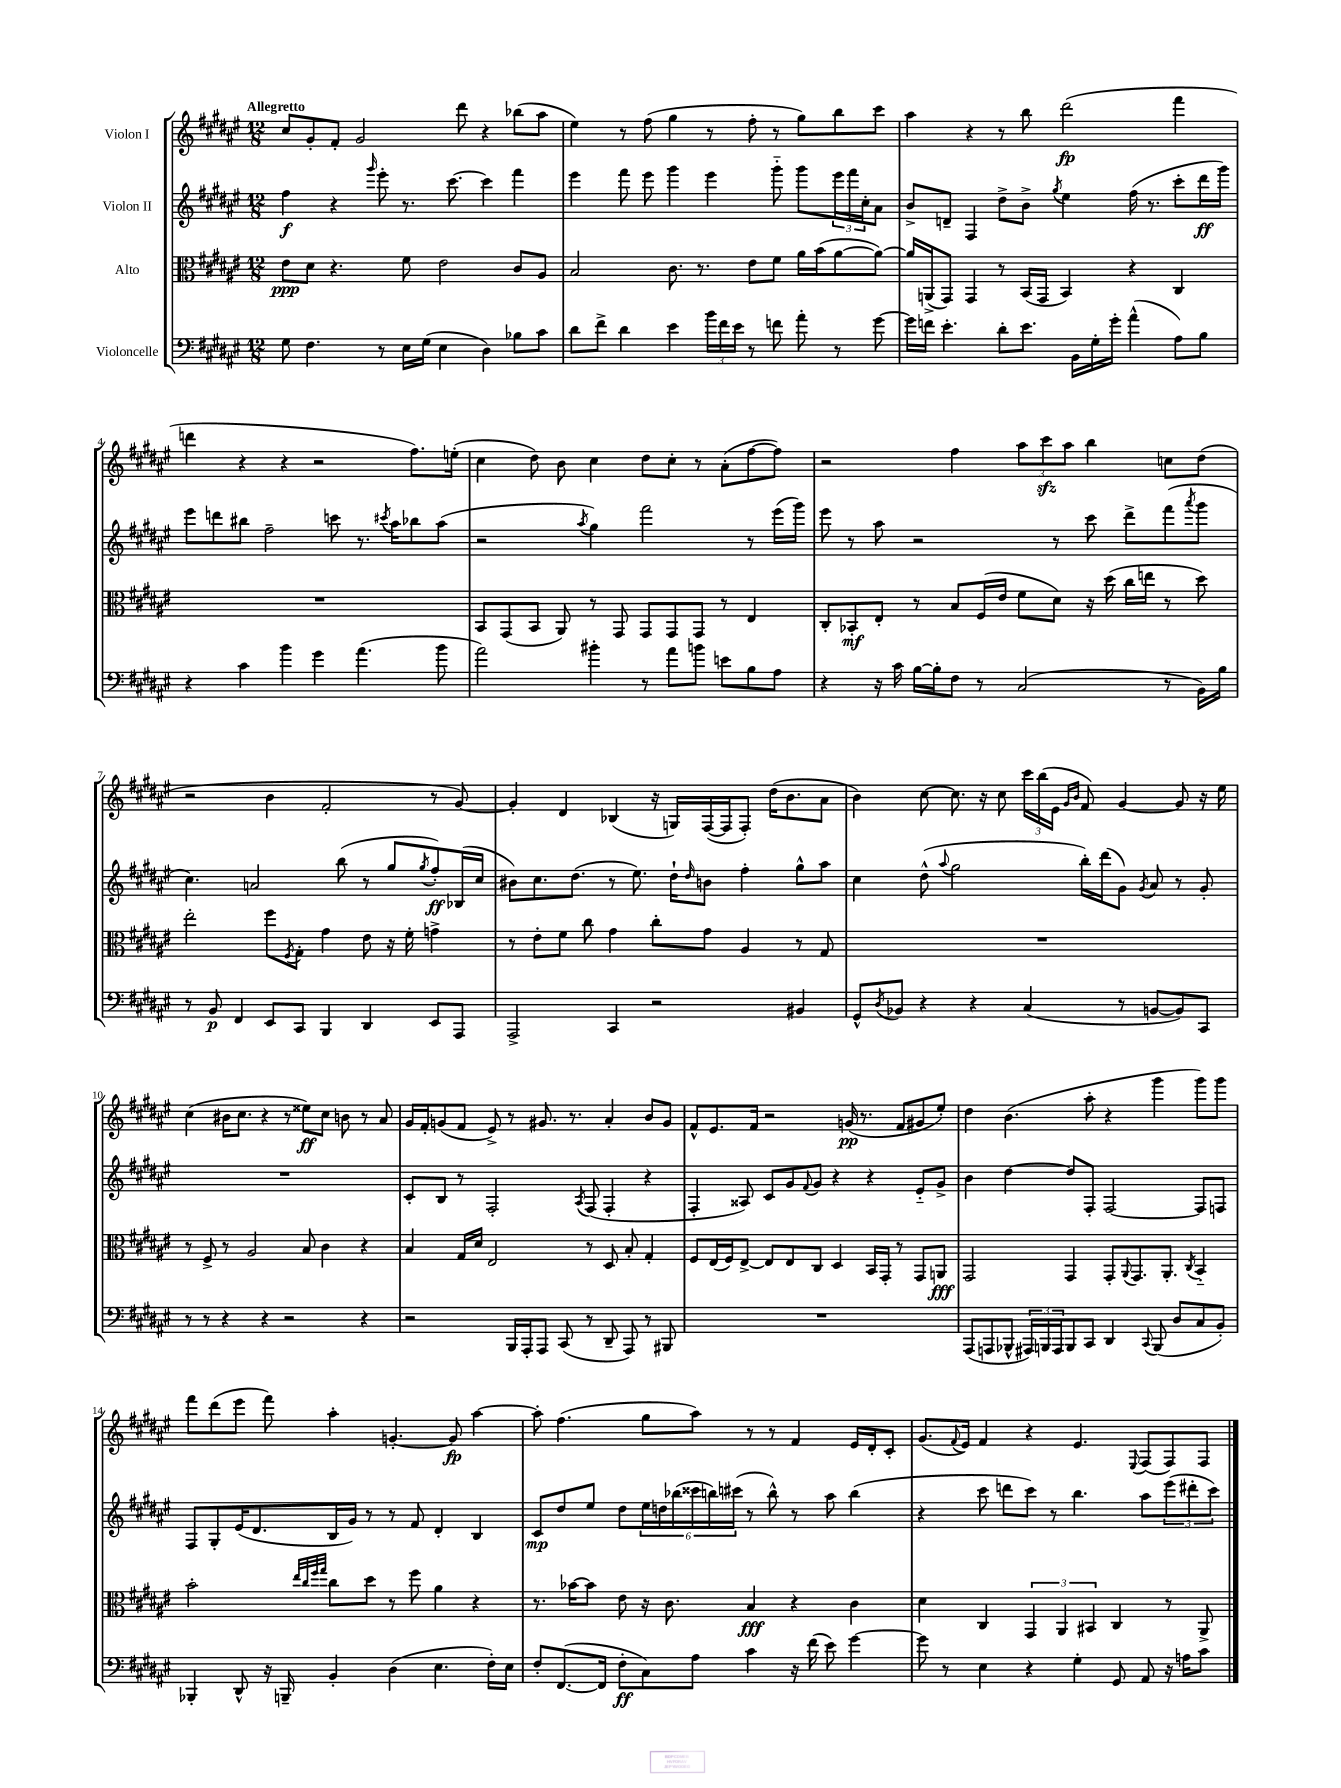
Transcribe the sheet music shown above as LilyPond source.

<<
\new StaffGroup <<
\new Staff = "s0" \with { instrumentName = "Violon I" } {
    \clef treble \key fis \major \numericTimeSignature \time 12/8 \tempo "Allegretto"
    cis''8 gis'8-. fis'8-. gis'2 dis'''8 r4 bes''8( ais''8 |
    eis''4) r8 fis''8( gis''4 r8 fis''8-. r8 gis''8) b''8 cis'''8 |
    ais''4 r4 r8 b''8 dis'''2\fp( fis'''4 |
    d'''4 r4 r4 r2 fis''8.) e''16-.( |
    cis''4 dis''8) b'8 cis''4 dis''8 cis''8-. r8 ais'8-.( fis''8~ fis''8) |
    r2 fis''4 \tuplet 3/2 { ais''8 cis'''8\sfz ais''8 } b''4 c''8 dis''8( |
    r2 b'4 fis'2-. r8 gis'8~) |
    gis'4-. dis'4 bes4( r16 g16) fis16~( fis16 fis8-.) dis''16( b'8. ais'8 |
    b'4) cis''8~ cis''8. r16 cis''8 \tuplet 3/2 { cis'''16 b''16( eis'16 } \grace { gis'16 b'16 } fis'8) gis'4~ gis'8 r16 eis''16 |
    cis''4( bis'16 cis''8. r4 r8 eisis''8\ff) cis''8 b'8 r8 ais'8 |
    gis'16 fis'16-. g'8( fis'8 eis'8->) r8 gis'8. r8. ais'4-. b'8 gis'8 |
    fis'8-^ eis'8. fis'16 r2 g'16\pp( r8. fis'8 gis'8 eis''8-.) |
    dis''4 b'4.( ais''8-. r4 gis'''4 gis'''8) gis'''8 |
    fis'''8 dis'''8( eis'''8 fis'''8) ais''4-. g'4.~-. g'8\fp ais''4~ |
    ais''8-. fis''4.( gis''8 ais''8) r8 r8 fis'4 eis'16 dis'16-. cis'8-. |
    gis'8.( \appoggiatura { fis'8 } eis'16) fis'4 r4 eis'4. \appoggiatura { eis8 } fis8( fis8) fis8 \bar "|." |
}
\new Staff = "s1" \with { instrumentName = "Violon II" } {
    \clef treble \key fis \major \numericTimeSignature \time 12/8
    fis''4\f r4 \grace { gis'''16 } eis'''8-. r8. cis'''8.~ cis'''4 fis'''4 |
    eis'''4 fis'''8 eis'''8 gis'''4 eis'''4 gis'''8-_ gis'''8 \tuplet 3/2 { eis'''16 fis'''16 cis''16-. } ais'8 |
    b'8-> d'8-- fis4 dis''8-> b'8-> \acciaccatura { gis''8 } eis''4 fis''16( r8. cis'''8-. dis'''16\ff gis'''16) |
    eis'''8 d'''8 bis''8 fis''2-- c'''8 r8. \acciaccatura { cis'''8 } ais''16 bes''8 ais''8( |
    r2 \acciaccatura { ais''8 } gis''4) fis'''2 r8 eis'''16( gis'''16) |
    eis'''8 r8 ais''8 r2 r8 cis'''8 dis'''8-> fis'''8( \acciaccatura { ais'''8 } gis'''8 |
    cis''4.) a'2 b''8( r8 gis''8 \acciaccatura { gis''8 } fis''8-.\ff) bes16( cis''16 |
    bis'8) cis''8. dis''8.( r8 eis''8.) dis''16-! \grace { dis''16 } b'8 fis''4-. gis''8-^ ais''8 |
    cis''4 dis''8-^( \appoggiatura { ais''8 } gis''2 b''16-.) dis'''16( gis'8) \acciaccatura { gis'8 } ais'8 r8 gis'8-. |
    R1. |
    cis'8-. b8 r8 fis2-. \acciaccatura { ais8 } fis8( fis4-. r4 |
    fis4-. aisis8) cis'8 gis'8 \appoggiatura { fis'8 } gis'8 r4 r4 eis'8-_ gis'8-> |
    b'4 dis''4~ dis''8 fis8-. fis2~ fis8 f8 |
    fis8 gis8-. eis'16( dis'8. b16 gis'16) r8 r8 fis'8 dis'4-. b4 |
    cis'8\mp dis''8 eis''8 dis''8 \tuplet 6/4 { eis''16 d''16 bes''16( cisis'''16 b''16) cis'''16( } r8 b''8-^) r8 ais''8 b''4( |
    r4 cis'''8 d'''8 cis'''8) r8 b''4. ais''8 \tuplet 3/2 { eis'''8( dis'''8-. cis'''8) } \bar "|." |
}
\new Staff = "s2" \with { instrumentName = "Alto" } {
    \clef alto \key fis \major \numericTimeSignature \time 12/8
    eis'8\ppp dis'8 r4. fis'8 eis'2 cis'8 ais8 |
    b2 cis'8. r8. eis'8 fis'8 ais'16 b'16( ais'8~ ais'8~) |
    ais'16 a,16->( gis,8) gis,4 r8 b,16( gis,16 b,4) r4 cis4 |
    R1. |
    b,8 gis,8( b,8 ais,8) r8 gis,8 gis,8 gis,8 gis,8 r8 eis4 |
    cis8-. bes,8-.\mf eis8-. r8 b8 fis16( eis'16 fis'8 dis'8) r16 dis''16( cis''16 e''16 r8 dis''8) |
    eis''2-. fis''8 \acciaccatura { fis8 } gis8-. gis'4 eis'8 r16 fis'16-. g'4-> |
    r8 eis'8-. fis'8 cis''8 gis'4 cis''8-. gis'8 ais4 r8 gis8 |
    R1. |
    r8 fis8-> r8 ais2 b8 cis'4 r4 |
    b4 gis16 dis'16 eis2 r8 dis8 b8-. gis4-. |
    fis8 eis16( fis16) eis8~-> eis8 eis8 cis8 dis4 b,16 gis,16-. r8 gis,8 a,8\fff |
    gis,2 gis,4 gis,8-. \appoggiatura { ais,8 } gis,8. ais,8.-. \acciaccatura { cis8 } b,4-_ |
    b'2-. \grace { eis''32 cis''32 fis''32 gis''32 } cis''8 dis''8 r8 fis''8 ais'4 r4 |
    r8. bes'16~ bes'8 eis'8 r16 cis'8. b4\fff r4 cis'4 |
    dis'4 cis4 \tuplet 3/2 { gis,4 ais,4 bis,4 } cis4 r8 ais,8-> \bar "|." |
}
\new Staff = "s3" \with { instrumentName = "Violoncelle" } {
    \clef bass \key fis \major \numericTimeSignature \time 12/8
    gis8 fis4. r8 eis16 gis16( eis4 dis4) bes8 cis'8 |
    dis'8 fis'8-> dis'4 eis'4 \tuplet 3/2 { b'16 fis'16 eis'16 } r8 f'8 ais'8-. r8 gis'8~ |
    gis'16 f'16 eis'4.-. dis'8-. eis'8. b,16 gis16-. gis'16-. ais'4-^( ais8) b8 |
    r4 cis'4 b'4 gis'4 ais'4.( b'8 |
    ais'2) bis'4-. r8 ais'8 b'8 e'8 b8 ais8 |
    r4 r16 cis'16 b16~ b16-. fis8 r8 cis2( r8 b,16) b16 |
    r8 b,8\p fis,4 eis,8 cis,8 b,,4 dis,4 eis,8 ais,,8 |
    ais,,2-> cis,4 r2 bis,4 |
    gis,8-^ \acciaccatura { dis8 } bes,8 r4 r4 cis4( r8 b,8~ b,8) cis,8 |
    r8 r8 r4 r4 r2 r4 |
    r2 b,,16 ais,,16-. ais,,8 cis,8( r8 dis,8-- ais,,8) r8 bis,,8 |
    R1. |
    ais,,8( a,,8 bes,,8-^ \tuplet 3/2 { ais,,16) b,,16 ais,,16 } b,,8 cis,8 dis,4 \appoggiatura { cis,8 } b,,8( dis8 cis8 b,8-.) |
    bes,,4-. dis,8-^ r16 b,,16-- b,4-. dis4( eis4. fis16-.) eis16 |
    fis8-. fis,8.~( fis,16 fis8-.\ff cis8) ais8 cis'4 r16 fis'16( eis'8) gis'4~ |
    gis'8 r8 eis4 r4 gis4-. gis,8 ais,8 r16 a16 cis'8 \bar "|." |
}
>>
>>
